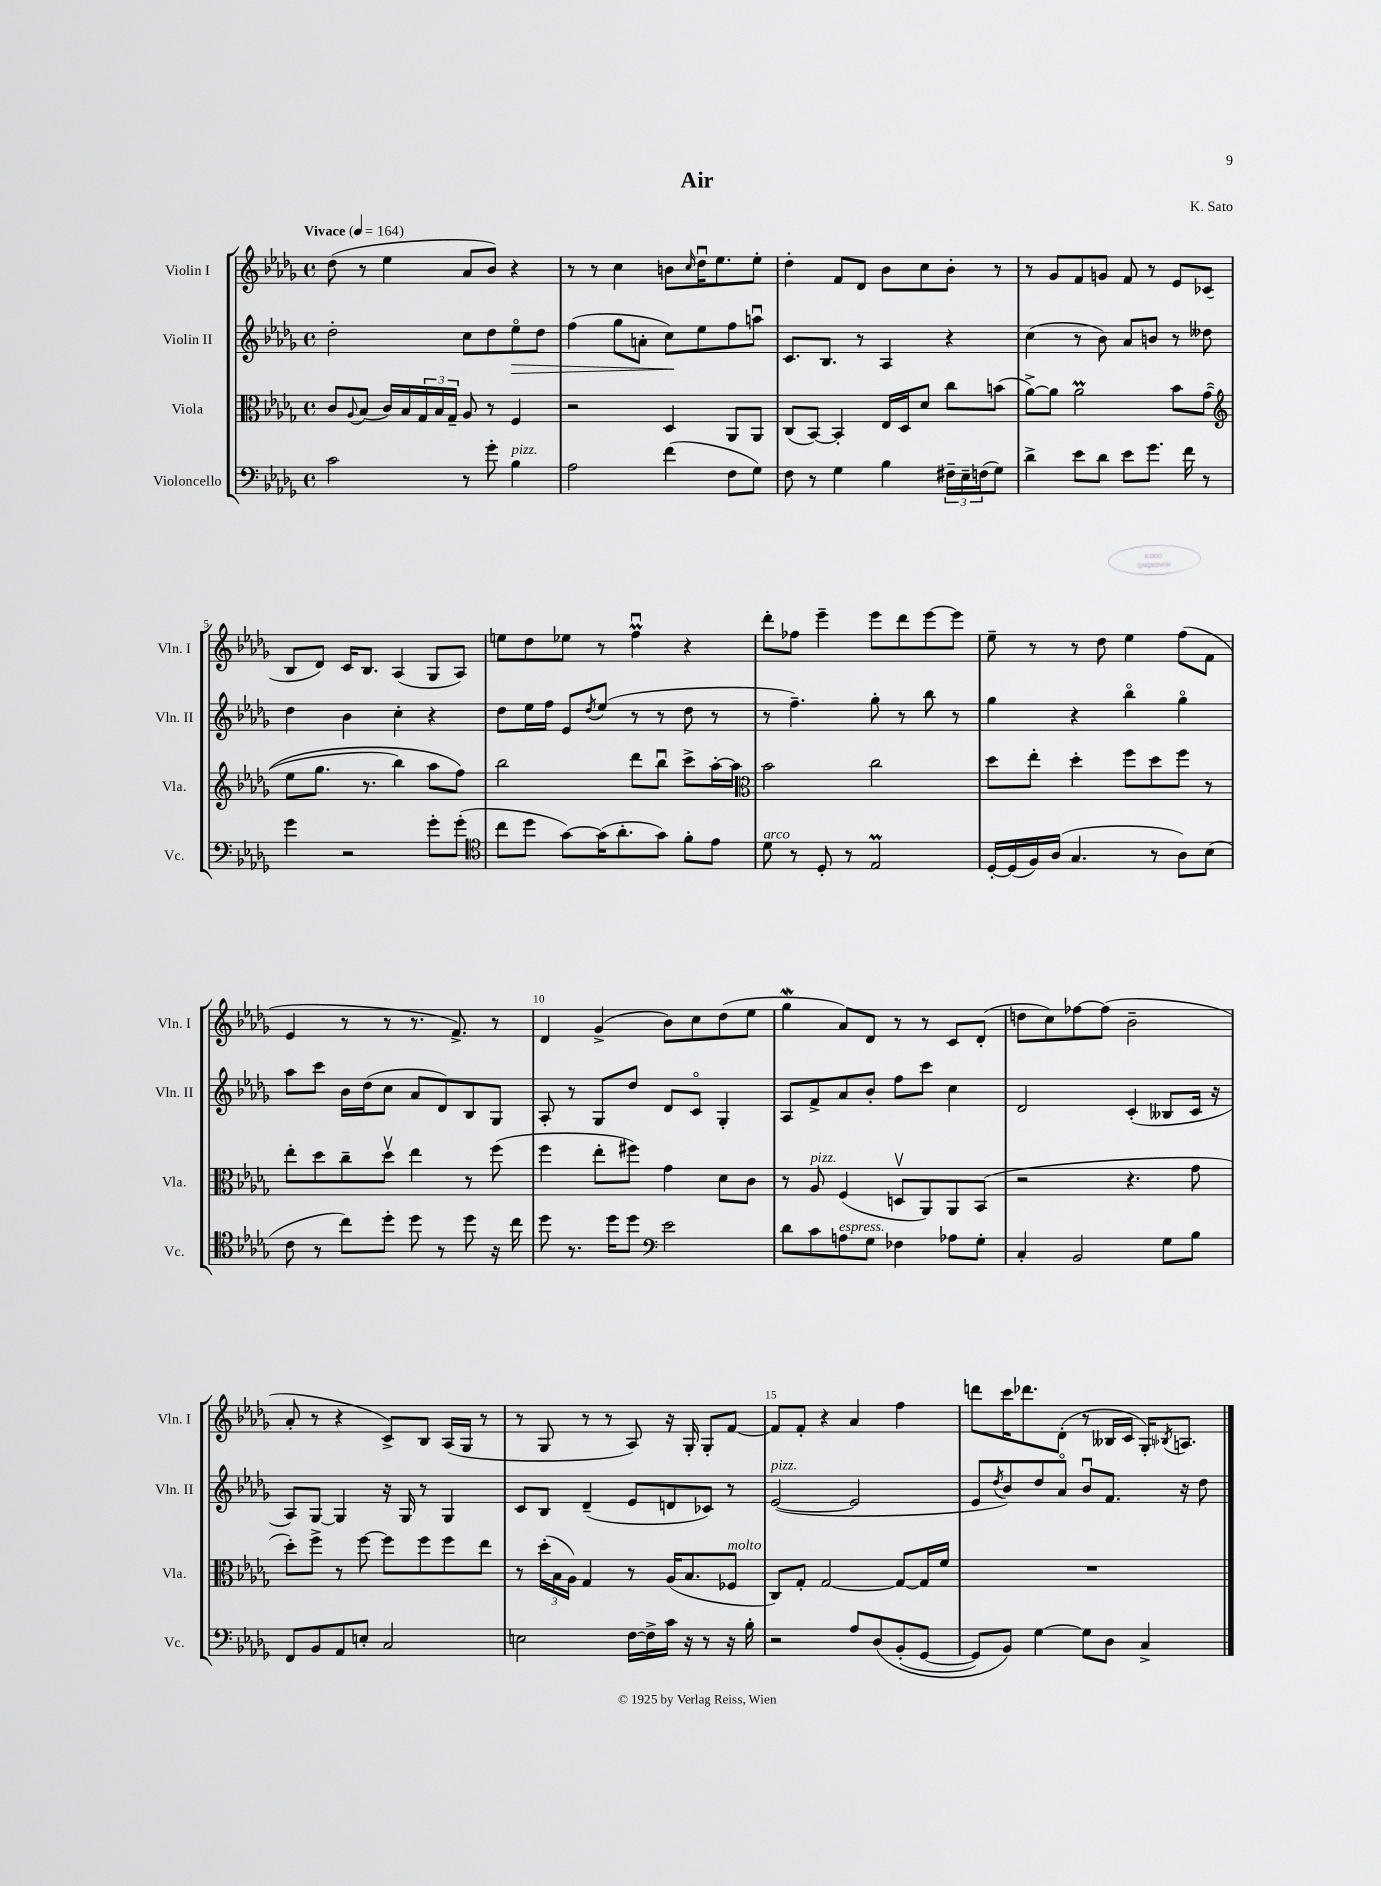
\header { title = "Air" composer = "K. Sato" }
<<
\new StaffGroup <<
\new Staff = "s0" \with { instrumentName = "Violin I" shortInstrumentName = "Vln. I" } {
    \clef treble \key des \major \defaultTimeSignature \time 4/4 \tempo "Vivace" 4 = 164
    des''8( r8 ees''4 aes'8 bes'8) r4 |
    r8 r8 c''4 b'8 \grace { c''16 } des''16\downbow ees''8. ees''8-. |
    des''4-. f'8 des'8 bes'8 c''8 bes'8-. r8 |
    r8 ges'8 f'8 g'8 f'8 r8 ees'8 ces'8( |
    bes8 des'8) c'16 bes8. aes4( ges8 aes8) |
    e''8 des''8 ees''8 r8 f''4\downbow\prall r4 |
    des'''8-. fes''8 ees'''4-- ees'''8 des'''8 ees'''8~ ees'''8 |
    ees''8-- r8 r8 des''8 ees''4 f''8( f'8 |
    ees'4 r8 r8 r8. f'8.->) r8 |
    des'4 ges'4->( bes'8) c''8 des''8( ees''8 |
    ges''4\mordent aes'8) des'8 r8 r8 c'8 des'8-.( |
    d''8 c''8) fes''8~ fes''8( bes'2-- |
    aes'8-. r8 r4 c'8->) bes8 aes16( ges16 r8 |
    r8 ges8 r8 r8 aes8) r16 ges16-. ges8-. f'8~ |
    f'8 f'8-. r4 aes'4 f''4 |
    d'''8 c'''16 des'''8. des'8-.( r8 beses16 c'16 ges16-.) \acciaccatura { bes8 } a8. \bar "|." |
}
\new Staff = "s1" \with { instrumentName = "Violin II" shortInstrumentName = "Vln. II" } {
    \clef treble \key des \major \defaultTimeSignature \time 4/4
    des''2-. c''8 des''8 ees''8\flageolet\> des''8 |
    f''4( ges''8 a'8-. c''8\!) ees''8 f''8 a''8\downbow |
    c'8. bes8. r8 aes4 r4 |
    c''4( r8 bes'8) aes'8 b'8 r8 deses''8 |
    des''4 bes'4 c''4-. r4 |
    des''8 ees''16 f''16 ees'8 \acciaccatura { des''8 } ees''8( r8 r8 des''8 r8 |
    r8 f''4.--) ges''8-. r8 bes''8 r8 |
    ges''4 r4 bes''4\flageolet ges''4\flageolet |
    aes''8 c'''8 bes'16 des''16( c''8 aes'8 des'8) bes8 ges8 |
    aes8-. r8 ges8 des''8 des'8 c'8\flageolet ges4-. |
    aes8 f'8-> aes'8 bes'8-. f''8 c'''8 c''4 |
    des'2 c'4-.( beses8 c'16 r16 |
    aes8) ges8~ ges4 r16 ges16 r8 ges4 |
    c'8 bes8 des'4--( ees'8 d'8 ces'8) r8 |
    ees'2~^\markup { \italic "pizz." }( ees'2 |
    ees'8 \acciaccatura { des''8 } bes'8) des''8 aes'8\flageolet bes'8\downbow f'8. r16 des''8 \bar "|." |
}
\new Staff = "s2" \with { instrumentName = "Viola" shortInstrumentName = "Vla." } {
    \clef alto \key des \major \defaultTimeSignature \time 4/4
    c'8 \appoggiatura { aes8 } bes8( c'16) bes16 \tuplet 3/2 { ges16 bes16 ges16-- } aes8 r8 f4 |
    r2 des4 aes,8 aes,8 |
    c8( bes,8~) bes,4-. ees16 des16 des'8 c''8 b'8( |
    aes'8~->) aes'8 aes'2\prall bes'8 ges'8(\( |
    \clef treble ees''8 ges''8. r8. bes''4) aes''8 f''8\) |
    bes''2 des'''8 bes''8\downbow c'''8-> aes''16~-. aes''16 |
    \clef alto bes'2 c''2 |
    des''8 ees''8-. des''4-. f''8 des''8 f''8 r8 |
    ees''8-. des''8 c''8-- des''8\upbow ees''4 r8 f''8( |
    f''4 ees''8-. fis''8) ges'4 des'8 c'8 |
    r8 aes8^\markup { \italic "pizz." } f4( d8\upbow aes,8) aes,8 bes,8( |
    r2 r4. ges'8 |
    des''8-.) f''8-> r8 f''8~ f''8 f''8 f''8 ees''8 |
    r8 \tuplet 3/2 { des''16-.( bes16 aes16) } ges4 r8 aes16( bes8. fes8^\markup { \italic "molto" } |
    c8) ges8-. ges2~ ges8~ ges16 f'16 |
    R1 \bar "|." |
}
\new Staff = "s3" \with { instrumentName = "Violoncello" shortInstrumentName = "Vc." } {
    \clef bass \key des \major \defaultTimeSignature \time 4/4
    c'2 r8 ges'8-. bes4^\markup { \italic "pizz." } |
    aes2 f'4( f8 ges8) |
    f8 r8 ges4 bes4 \tuplet 3/2 { fis16-- ees16-- f16( } ges8) |
    des'4-> ees'8 des'8 ees'8 ges'8. f'16 r8 |
    ges'4 r2 ges'8-. ges'8-.( |
    \clef tenor c''8 des''8 ges'8~) ges'16( aes'8.-. ges'8) f'8-. ees'8 |
    des'8^\markup { \italic "arco" } r8 des8-. r8 ees2\prall |
    des16~-. des16( f16) aes16( ges4. r8 aes8) bes8( |
    c'8 r8 c''8) des''8-. des''8 r8 des''8 r16 c''16 |
    des''8 r8. des''16 des''8 \clef bass ees'2 |
    des'8 c'8 a8^\markup { \italic "espress." } ges8 fes4 aes8 ges8-. |
    c4-. bes,2 ges8 bes8 |
    f,8 bes,8 aes,8 e8-. c2 |
    e2 f16~ f16-> c'16 r16 r8 r16 bes16-. |
    r2 aes8 des8\( bes,8-.( ges,8~ |
    ges,8) bes,8\) ges4~ ges8 des8 c4-> \bar "|." |
}
>>
>>
\layout { \context { \Score \override BarNumber.break-visibility = ##(#f #t #t) barNumberVisibility = #(every-nth-bar-number-visible 5) } }
